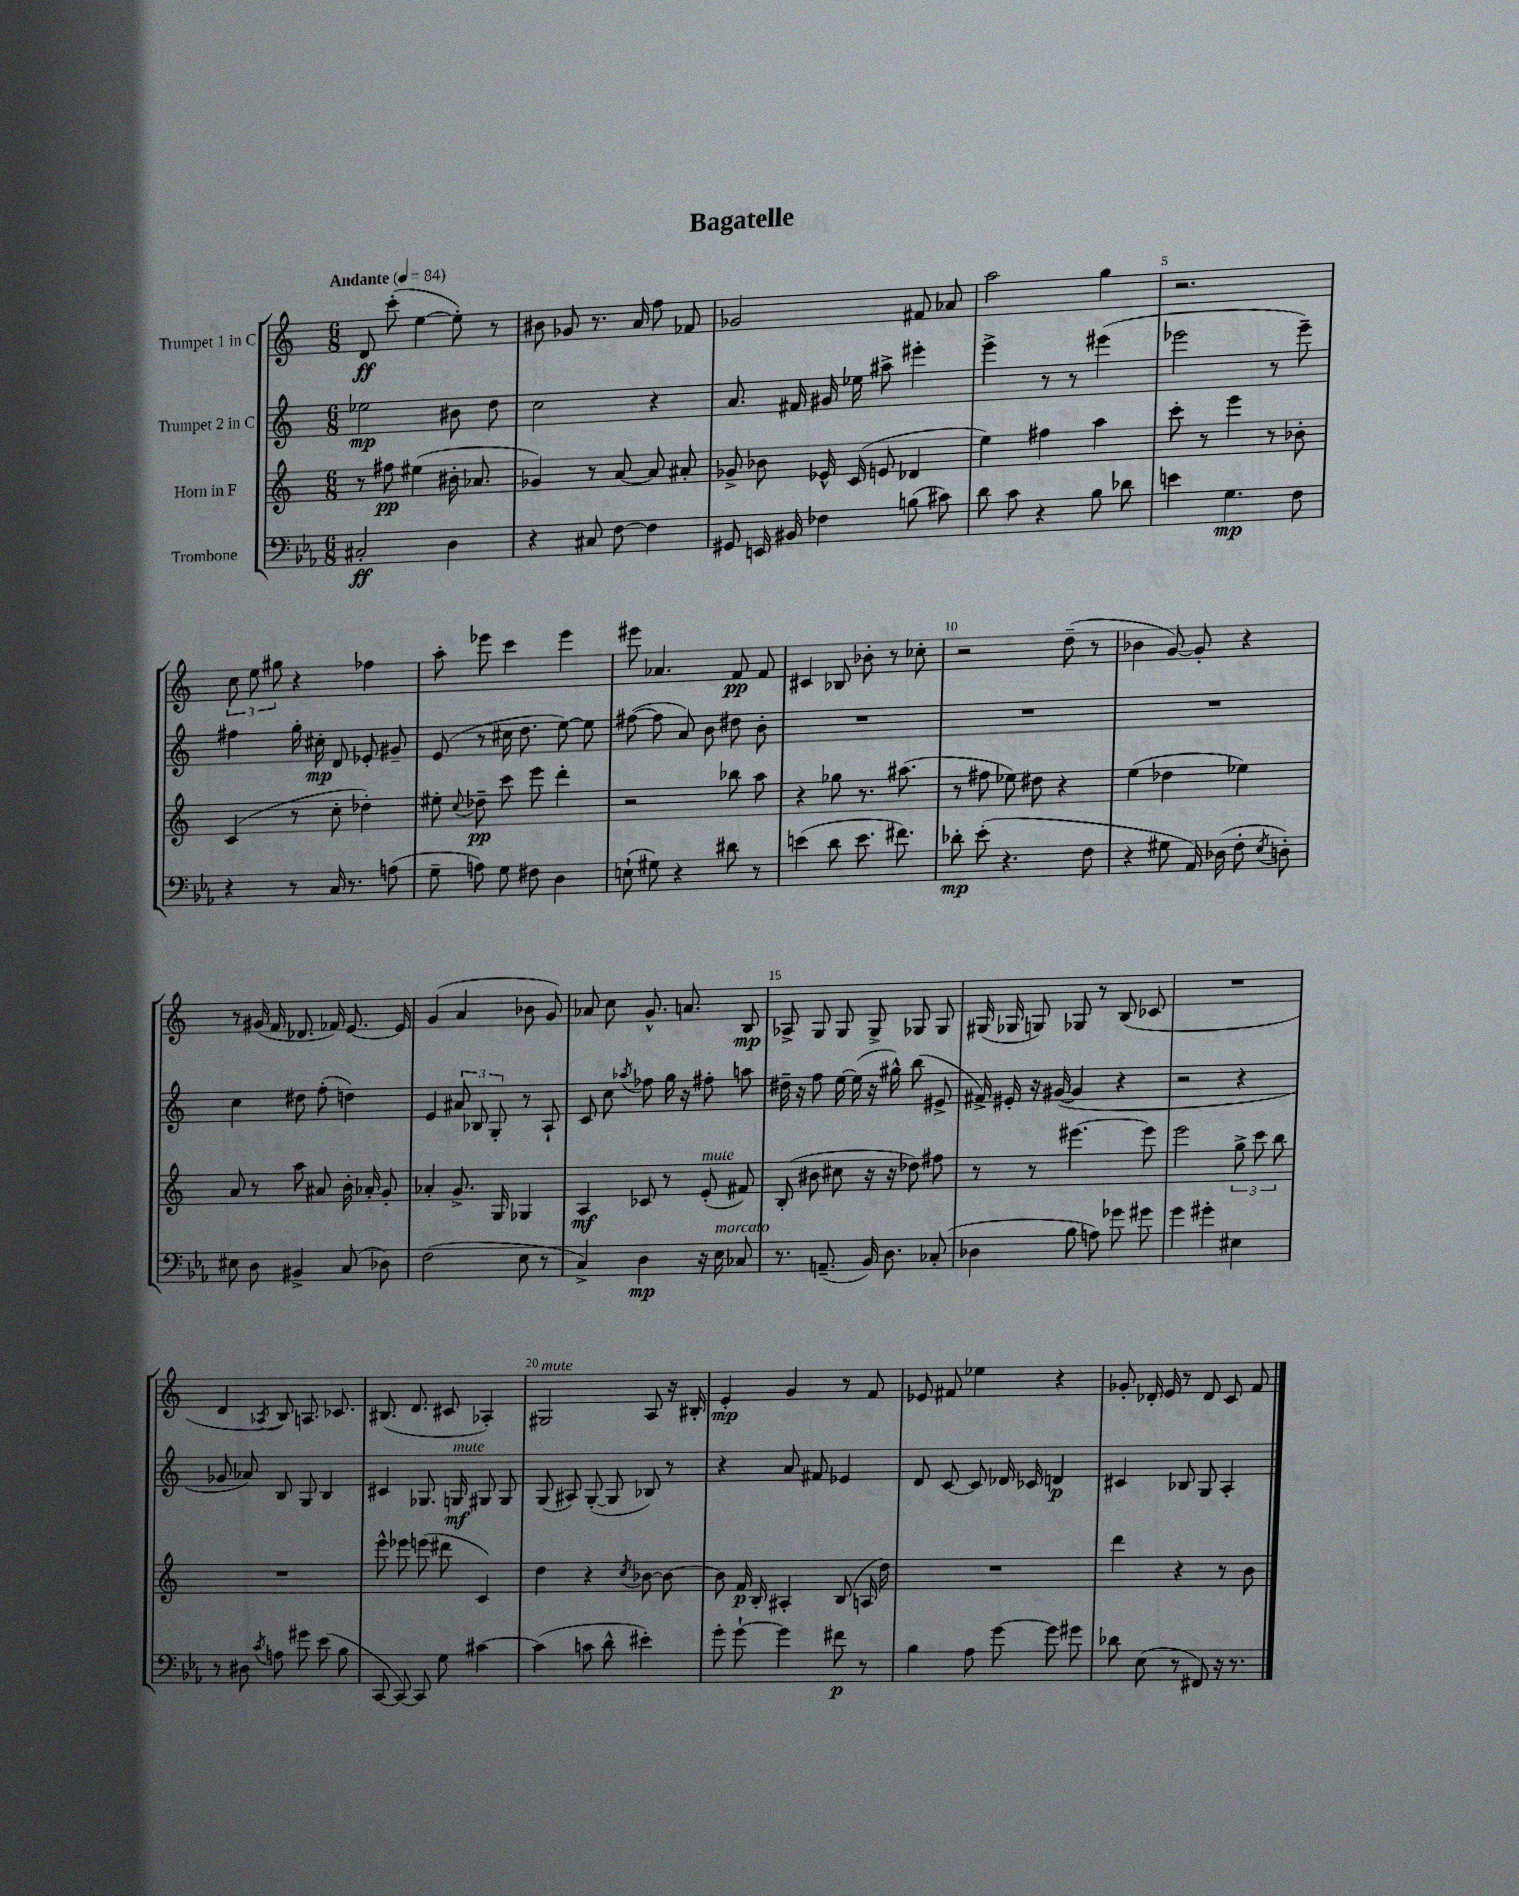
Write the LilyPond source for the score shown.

\header { title = "Bagatelle" }
<<
\new StaffGroup <<
\new Staff = "s0" \with { instrumentName = "Trumpet 1 in C" } {
    \clef treble \key c \major \numericTimeSignature \time 6/8 \tempo "Andante" 4 = 84
    \autoBeamOff d'8\ff c'''8-.( e''4~ e''8-.) r8 |
    bis'8 ges'8 r8. a'16 f''8 fes'8 |
    ges'2 fis'8 aes'8 |
    a''2 g''4 |
    r2. |
    \tuplet 3/2 { c''8 e''8 gis''8 } r4 fes''4 |
    a''8-. ees'''8 c'''4 ees'''4 |
    eis'''8 aes'4. f'8\pp f'8 |
    cis'4 bes8 bes'8-. r8 ces''8-. |
    r2 d''8--( r8 |
    bes'4 g'8~) g'8-. r4 |
    r8 gis'16( f'16 des'8. fes'16) e'8.~ e'16 |
    g'4( a'4 bes'8 g'8) |
    aes'8 c''8 g'8.-^ a'8. b8\mp |
    aes8-> g8 g8 g8-> ges8 ges8 |
    gis16( ges16 g8) ges8 r8 b8( ces'8 |
    R2. |
    d'4 \acciaccatura { aes8 } b8) a8. ces'8. |
    bis8.( d'8. cis'8 aes4-.) |
    gis2^\markup { \italic "mute" } a8 r16 bis16-. |
    e'4-.\mp g'4 r8 f'8 |
    ees'8 fis'8 ees''4 r4 |
    ges'8-. des'16-. e'16 r8 des'8 c'8 f'8 \bar "|." |
}
\new Staff = "s1" \with { instrumentName = "Trumpet 2 in C" } {
    \clef treble \key c \major \numericTimeSignature \time 6/8
    \autoBeamOff ees''2\mp bis'8 d''8 |
    c''2 r4 |
    a'8. fis'16 gis'16 ees''16 ais''8-> eis'''4-. |
    e'''4-> r8 r8 eis'''4( |
    ees'''2 r8 ees'''8--) |
    fis''4 g''16-. cis''16-.\mp d'8 ees'8-. gis'8-- |
    e'8( r8 cis''16 d''8. e''8~) e''8 |
    fis''8~( fis''8 a'8) b'8 dis''8 b'8-. |
    R2. |
    R2. |
    R2. |
    c''4 dis''8 f''8-.( d''4) |
    e'4 \tuplet 3/2 { ais'8 bes8 g8-. } r8 a8-! |
    c'8 c''8 \acciaccatura { aes''8 } fes''8 g''16 r16 fis''8-. a''8 |
    dis''16-- r16 f''8 e''16~ e''16( r16 gis''16-^) b''8( eis'8-> |
    fis'16->) eis'16-. r16 gis'16~( gis'4 r4 |
    r2 r4 |
    ges'8 aes'8) b8 g8 b4 |
    cis'4 ges8. g16\mf^\markup { \italic "mute" } gis8 gis8 |
    g8( ais8) g8~-.( g8 bes8) r8 |
    r4 a'8 fis'8 ees'4 |
    d'8 c'8~ c'8 des'16 ces'16 d'4\p |
    cis'4 bes8 g8 a4-. \bar "|." |
}
\new Staff = "s2" \with { instrumentName = "Horn in F" } {
    \clef treble \key c \major \numericTimeSignature \time 6/8
    \autoBeamOff r8 fis''8\pp eis''4( bis'16-. aes'8. |
    ges'4) r8 a'8~ a'8 ais'8-. |
    ges'8-> bes'8 ees'16-^ c'16( e'8 des'4 |
    e''4) fis''4 a''4 |
    c'''8-. r8 e'''4 r8 bes'8-. |
    c'4( r8 c''8-. des''4-.) |
    eis''8-. \appoggiatura { c''8 } des''8--\pp c'''8 e'''8 d'''4-. |
    r2 bes''8 a''8 |
    r4 ges''8 r8. ais''8.( |
    r8 fis''8 ees''8) dis''8 r4 |
    e''4( des''4 ees''4) |
    a'8 r8 a''8 ais'8 b'16-. aes'16-. g'8-. |
    aes'4-. g'8.-> g16 ges4 |
    a4\mf ces'8 r8 e'8-.^\markup { \italic "mute" }( fis'8) |
    b8-.( bis'8 cis''8 r16 r16 des''8) fis''8 |
    r8 r8 eis'''4.~ eis'''8 |
    e'''2 \tuplet 3/2 { g''8-> c'''8 b''8 } |
    R2. |
    e'''8-^ ees'''8 e'''8( dis'''8 c'4) |
    d''4 r4 \acciaccatura { c''8 } bes'8~ bes'8~ |
    bes'8 f'16\p b16-. ais4-. b8( a16 d''16) |
    R2. |
    d'''4 r4 r8 b'8 \bar "|." |
}
\new Staff = "s3" \with { instrumentName = "Trombone" } {
    \clef bass \key ees \major \numericTimeSignature \time 6/8
    \autoBeamOff cis2-.\ff d4 |
    r4 cis8 f8~ f4 |
    gis,8 e,16 bis,16 fes4 b8( cis'8) |
    d'8 c'8 r4 bes8 des'8 |
    e'4 g4.\mp f8 |
    r4 r8 c16 r8. a8( |
    g8-- a8) g8 fis8 d4 |
    e8-!( gis8) r4 dis'8 r8 |
    e'4( d'8 e'8. fis'8.) |
    des'8-.\mp ees'8-.( r4. f8 |
    r4 gis8 aes,16) des16( f8-. \acciaccatura { ees8 } d8-.) |
    eis8 d8 bis,4-> c8( des8) |
    f2( ees8 r8 |
    c4->) d4\mp r16 ees16^\markup { \italic "marcato" } ces8 |
    r8. a,8.--( bes,16) d8. ces8-.( |
    des4 bes8 a8) ges'8 gis'8 |
    g'4 gis'4-. eis4 |
    r8 dis8 \acciaccatura { c'8 } a8 gis'8 ees'8( bes8 |
    c,8~ c,8~) c,8 g8 cis'4~ |
    cis'4( c'8 d'8-^ eis'4-.) |
    g'8-. g'8~-! g'4 fis'8\p r8 |
    bes4 aes8 g'8~ g'8 gis'8 |
    des'8 ees8( r8 fis,8) r16 r8. \bar "|." |
}
>>
>>
\layout { \context { \Score \override BarNumber.break-visibility = ##(#f #t #t) barNumberVisibility = #(every-nth-bar-number-visible 5) } }
